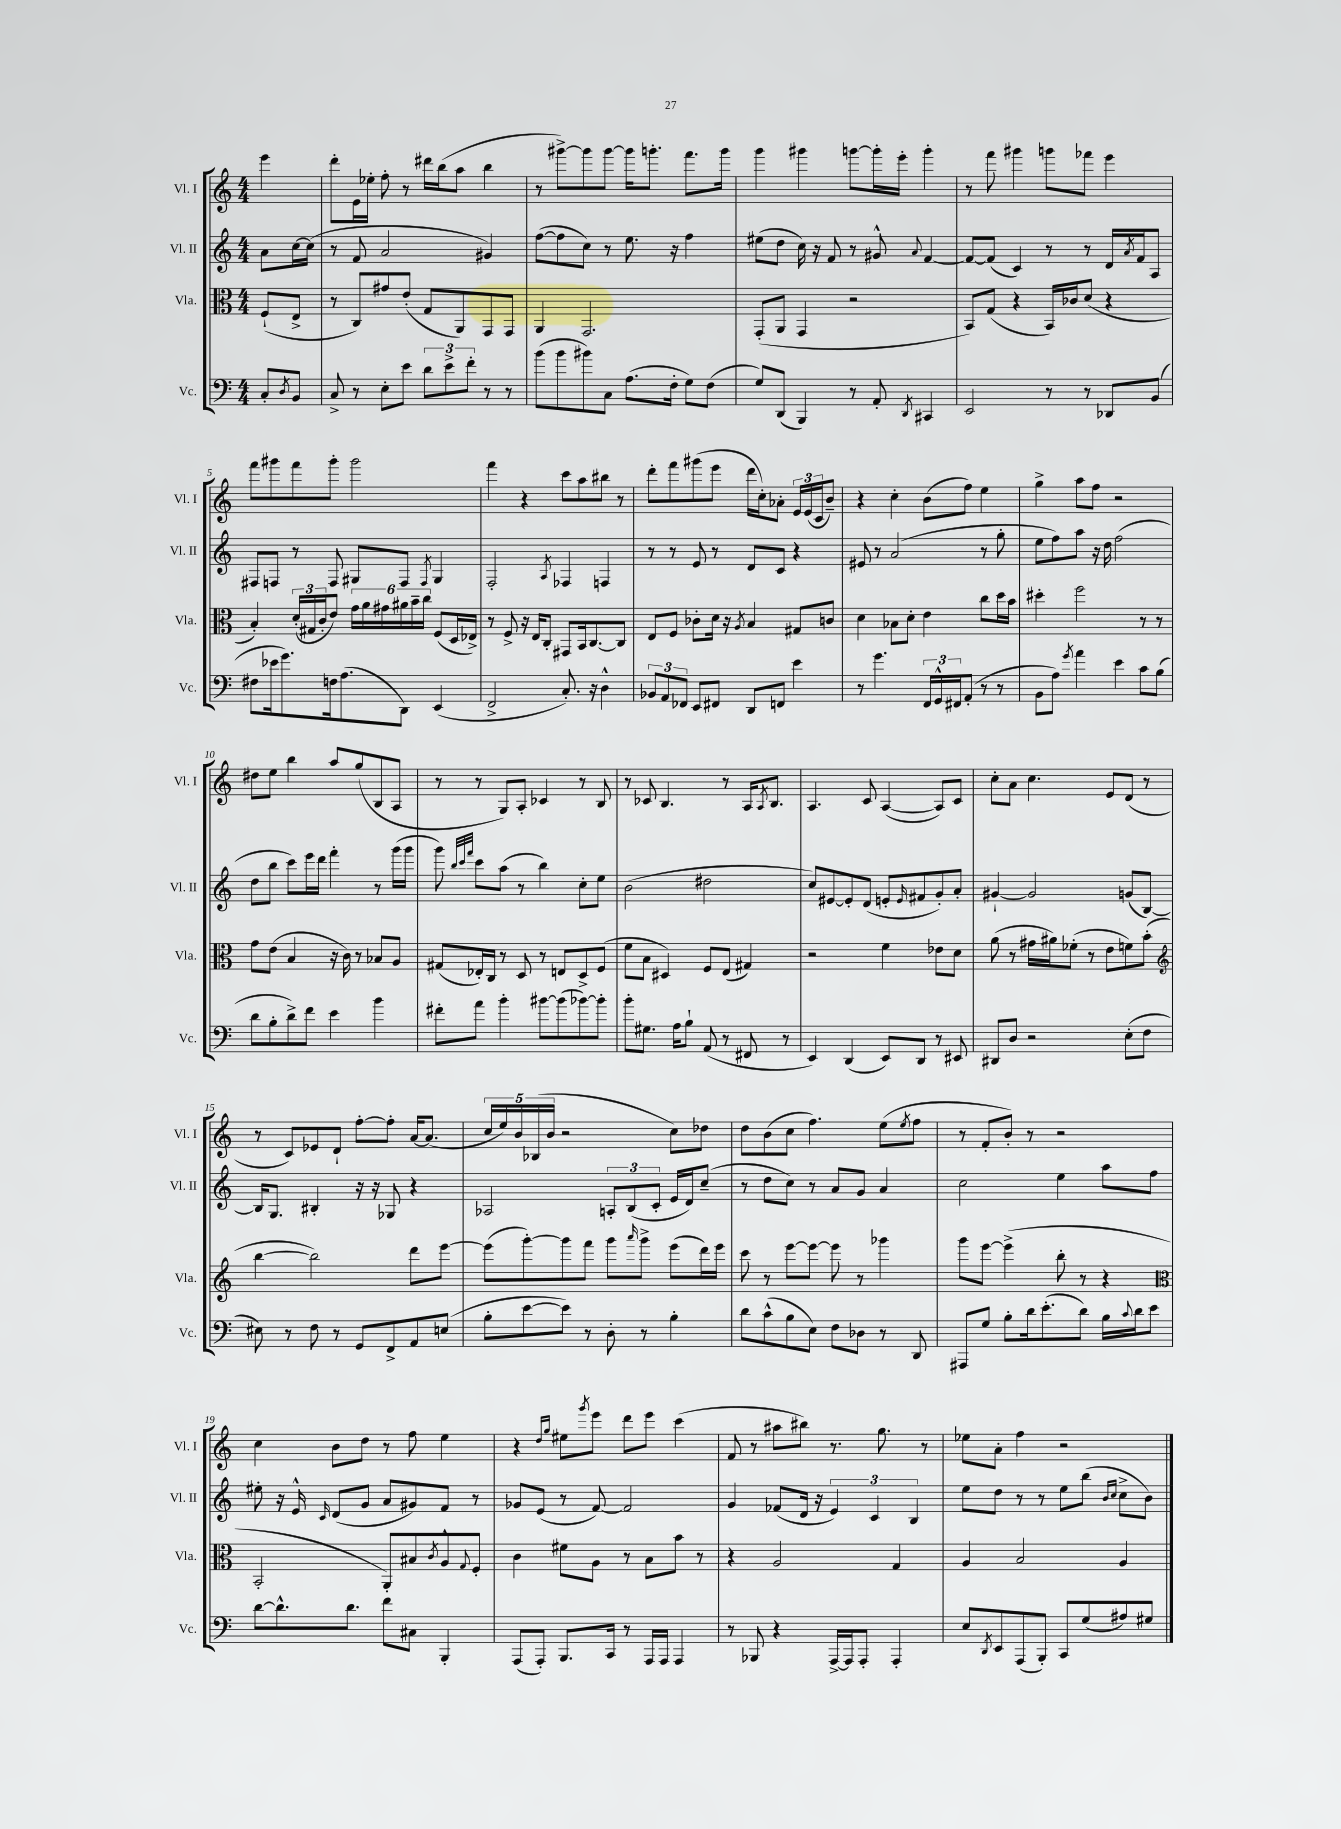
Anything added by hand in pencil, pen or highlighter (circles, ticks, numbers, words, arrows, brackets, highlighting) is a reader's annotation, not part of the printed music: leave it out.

**kern	**kern	**kern	**kern
*part4	*part3	*part2	*part1
*staff4	*staff3	*staff2	*staff1
*I"Vc.	*I"Vla.	*I"Vl. II	*I"Vl. I
*I'Vc.	*I'Vla.	*I'Vl. II	*I'Vl. I
*clefF4	*clefC3	*clefG2	*clefG2
*k[]	*k[]	*k[]	*k[]
*M4/4	*M4/4	*M4/4	*M4/4
=	=	=	=
8C'/L	(8F`/L	8a\L	4eee\
8qD/	.	.	.
8BB/J	8E^/J	[16cc\L	.
.	.	(16cc\JJ]	.
=1	=1	=1	=1
8C^/	8r	8r	8ddd'\L
8r	8C/L)	8f/	16e\L
.	.	.	16ee-X'\JJ
8E'\L	8g#X/	2a/	8ff'\
8e\J	(8e'/J	.	8r
12d\L	8G/L	.	16ddd#X\LL
.	.	.	(16bb\J
12e^\	.	.	.
.	8AA/)	.	8aa\J
12f'\J	.	.	.
8r	8GG/	4g#X/)	4bb\
8r	8GG/J	.	.
=2	=2	=2	=2
(8b\L	4AA/	([8ff\L	8r
8b\	.	8ff\]	[8ggg#X^\L)
8b#X\)	2.GG/	8cc\J)	8ggg#\]
8C\J	.	8r	[8ggg#\J
(8.A\L	.	8.ee\	16ggg#\KL]
.	.	.	8.gggn'\J
16F'\Jk	.	16r	.
8G\L)	.	4ff\	8.fff\L
(8F\J	.	.	.
.	.	.	16ggg\Jk
=3	=3	=3	=3
8G/L)	(8GG'/L	(8ee#X\L	4ggg\
(8DD/J	8AA/J	8dd\J	.
4BBB/)	4GG/	16cc\)	4ggg#X\
.	.	16r	.
.	.	8f/	.
8r	2r	8r	[8gggn\L
8AA'/	.	8g#X^^/	16ggg'\L]
.	.	.	16eee'\JJ
8qDD/	.	8qqa/	.
4CC#X/	.	[4f/	4ggg'\
=4	=4	=4	=4
2EE/	8BB/L)	8f/L_	8r
.	(8G/J	(8f/J]	8fff\
.	4r	4c/)	4ggg#X\
8r	16BB/LL)	8r	8gggn\L
.	16c-X/J	.	.
8r	(8d/J	8r	8fff-X\J
8DD-X/L	4r	16d/LL	4eee\
.	.	8qa/	.
.	.	16f/J	.
(8BB/J	.	8A/J	.
!!LO:LB:g=z
=5	=5	=5	=5
8F#X\L	4B'/)	8F#X/L	8fff\L
16e-X\k	.	8Fn/J	8ggg#X\
8.g\)	.	.	.
.	(24d'/LL	8r	8fff\
.	24G#X/	.	.
.	24c'/J	.	.
16Fn\k	8e/J)	8F/	8ggg#'\J
(8.A\	.	.	.
.	24g\LL	8G#X/L	2ggg#\
.	24a\	.	.
.	24g#X\	.	.
8DD\J)	24a#X\	8F/J	.
.	24b~\	.	.
.	24cc\JJ	.	.
.	.	8qF/	.
(4EE/	(8F/L	4G#/	.
.	16D/L	.	.
.	16E-X^/JJ)	.	.
=6	=6	=6	=6
2FF^/	8r	2F'/	4fff\
.	8F^/	.	.
.	16r	.	4r
.	16E/KL	.	.
.	8C'/J	.	.
.	.	8qA/	.
8.C'/)	8GG#X/L	4F-X/	8ccc\L
.	16BB/k	.	8aa\
16r	[8.C/	.	.
4D^^\	.	4Fn/	8bb#X\J
.	8C/J]	.	8r
=7	=7	=7	=7
12BB-X/L	8E/L	8r	8ddd'\L
12AA/	.	.	.
.	8F/J	8r	8fff\
12FF-X/J	.	.	.
8EE/L	8c-X'\L	8e/	(8ggg#X\
8FF#X/J	16d\Jk	8r	8eee\J
.	16r	.	.
.	8qA/	.	.
8DD/L	4B/	8d/L	16ddd\LL
.	.	.	16cc'\J)
8FFn/J	.	8c/J	8a-X'\J
4e\	8G#X/L	4r	24e/LL
.	.	.	(24e/
.	.	.	24c/J
.	8cn/J	.	8b~/J)
=8	=8	=8	=8
8r	4d\	8e#X/	4r
4.g\	.	8r	.
.	8B-X\L	(2a/	4cc'\
.	8d'\J	.	.
24FF/LL	4e\	.	(8b\L
24GG^^/	.	.	.
24FF#X/J	.	.	.
(8AA'/J	.	.	8ff\J)
8r	8cc\L	8r	4ee\
8r	16dd\L	8gg'\	.
.	16b\JJ	.	.
=9	=9	=9	=9
8BB\L	4dd#X'\	8ee\L	4gg^\
8A\J)	.	8ff\)	.
8qg/	.	.	.
4a\	2ff\	8aa\J	8aa\L
.	.	16r	8ff\J
.	.	16dd\	.
4e\	.	(2ff\	2r
8c\L	8r	.	.
(8B\J	8r	.	.
!!LO:LB:g=z
=10	=10	=10	=10
8d\L	8g\L	8dd\L	8dd#X\L
8B'\	(8e\J	8bb\J	8ee\J
8d^\)	4B/	8ccc\L)	4bb\
8f\J	.	16eee\L	.
.	.	16ddd\JJ	.
4e\	16r	4fff'\	8aa/L
.	16c\)	.	.
.	8r	.	(8gg/
4b\	8B-X/L	8r	8B/
.	8A/J	(16ggg\LL	8A/J
.	.	16ggg\JJ	.
=11	=11	=11	=11
8f#X'\L	(8G#X/L	8ggg\)	8r
.	.	32qqbb/LLL	.
.	.	32qqccc/	.
.	.	32qqfff/JJJ	.
8a\J	16E-X'/L)	8ccc\L	8r
.	16C/JJ	.	.
4b'\	8r	(8aa\J	8G/L)
.	8D/	8r	8A'/J
[8b#X\L	8r	4bb\)	4c-X/
(8b#\]	8En/L	.	.
[8b-X\)	8D^/	8cc'\L	8r
8b-'\J]	(8F/J	8ee\J	8B/
=12	=12	=12	=12
8b'\L	8f\L	(2b\	8r
8.G#X\J	8B\J	.	8c-X/
.	4D#X/)	.	4.B/
16A\KL	.	.	.
8B`\J	.	.	.
(8AA/	8F/L	2dd#X\	.
8r	(8E/J	.	8r
8FF#X/	4G#X/)	.	16A/KL
.	.	.	8qA/
.	.	.	8.B/J
8r	.	.	.
=13	=13	=13	=13
4EE/)	2r	8cc/L)	4.A/
.	.	[8e#X/	.
(4DD/	.	8e#'/]	.
.	.	(8d/J	8c/
8EE/L)	4f\	8en'/L	([4A/
.	.	16qqe/	.
8DD/J	.	8f#X/	.
8r	8e-X\L	8g'/)	8A/L])
8EE#X/	8d\J	8a'/J	8c/J
=14	=14	=14	=14
8DD#X/L	(8a\	[4g#X`/	8cc'\L
8D/J	8r	.	8a\J
2r	16g#X\LL	2g#/]	4.cc\
.	16a#X\J)	.	.
.	(8f-X'\J	.	.
.	8r	.	.
.	8e\L	.	8e/L
(8E'\L	8fn\)	(8gn/L	(8d/J
8F\J	(8b'\J	[8B/J)	8r
!!LO:LB:g=z
=15	=15	=15	=15
*	*clefG2	*	*
8E#X\)	[4bb\	16B/KL]	8r
.	.	8.G/J	.
8r	.	.	8c/L)
8F\	2bb\])	4B#X'/	8e-X/
8r	.	.	8d`/J
8GG/L	.	16r	[8ff'\L
.	.	16r	.
8FF^/	.	8G-X/	8ff'\J]
8AA/	8ddd\L	4r	[16a/KL
.	.	.	(8.a/J]
(8En/J	[8eee\J	.	.
=16	=16	=16	=16
8B'\L	(8eee\L]	2A-X/	20cc/LL
.	.	.	20ee/)
.	.	.	20b/
[8e\	[8ggg'\)	.	.
.	.	.	(20B-X/
.	.	.	20b/JJ
8e\J])	8ggg\]	.	2r
8r	8fff\J	.	.
8D'\	8ggg\L	12An'/L	.
.	.	(12B/	.
.	16qqaaa/	.	.
8r	8ggg^\J	.	.
.	.	12c'/J	.
4B'\	(8eee\L	16e/LL	8cc\L)
.	.	16d/J)	.
.	16ddd\L)	(8cc~/J	8dd-X\J
.	16eee\JJ	.	.
=17	=17	=17	=17
8d\L	8ccc\	8r	8dd\L
(8c^^\	8r	8dd\L	(8b\
8B\	[8eee\L	8cc\J)	8cc\J
8E\J)	8eee\J_	8r	4.ff\)
8F\L	8eee\]	8a/L	.
8D-X\J	8r	8g/J	.
8r	4ggg-X\	4a/	(8ee\L
.	.	.	8qee/
8DD/	.	.	8ff\J
=18	=18	=18	=18
8AAA#X/L	8ggg\L	2cc\	8r
8G/J	[8eee\J	.	8f'/L
8B'\L	(4eee^\]	.	8b'/J)
16d\k	.	.	8r
(8.e'\	.	.	.
.	8bb'\	4ee\	2r
8d\J)	8r	.	.
16B\LL	4r	8aa\L	.
8qqc/	.	.	.
16d\J	.	.	.
8e\J	.	8ff\J	.
!!LO:LB:g=z
=19	=19	=19	=19
*	*clefC3	*	*
[8d\L	2BB'/	8ee#X'\	4cc\
8.d^^\]	.	16r	.
.	.	16e^^/	.
.	.	16qqc/	.
.	.	(8d/L	8b\L
8.d\J	.	.	.
.	.	8g/J	8dd\J
8f\L	8AA'/L)	8a/L	8r
8C#X\J	8B#X/	8g#X/)	8ff\
.	8qc/	.	.
4BBB'/	8A^^/	8f/J	4ee\
.	8qqG/	.	.
.	8F'/J	8r	.
=20	=20	=20	=20
(8AAA/L	4c\	8g-X/L	4r
8AAA'/J)	.	(8e/J	.
.	.	.	16qqdd/LL
.	.	.	16qqgg/JJ
8.BBB/L	8f#X\L	8r	8ee#X\L
.	.	.	8qggg/
.	8A\J	[8f/)	8eee\J
16CC/Jk	.	.	.
8r	8r	2f/]	8ddd\L
16AAA/LL	8B\L	.	8eee\J
16AAA/JJ	.	.	.
4AAA/	8b\J	.	(4ccc\
.	8r	.	.
=21	=21	=21	=21
8r	4r	4g/	8f/
8BBB-X/	.	.	8r
4r	2A/	(8f-X/L	8aa#X\L
.	.	16d/Jk	8bb#X\J)
.	.	16r	.
[16AAA^/LL	.	6e/)	8.r
16AAA/J]	.	.	.
8AAA'/J	.	.	.
.	.	6c/	.
.	.	.	8.gg\
4AAA'/	4G/	.	.
.	.	6B/	.
.	.	.	8r
=22	=22	=22	=22
8E/L	4A/	8ee\L	8ee-X\L
8qDD/	.	.	.
8EE/	.	8dd\J	8a'\J
(8AAA/	2B/	8r	4ff\
8BBB'/J)	.	8r	.
8CC/L	.	8ee\L	2r
(8G/	.	(8bb\J	.
.	.	16qqb/LL	.
.	.	16qqcc/JJ	.
8A#X/)	4A/	8cc^\L	.
8G#X/J	.	8b\J)	.
==	==	==	==
*-	*-	*-	*-
